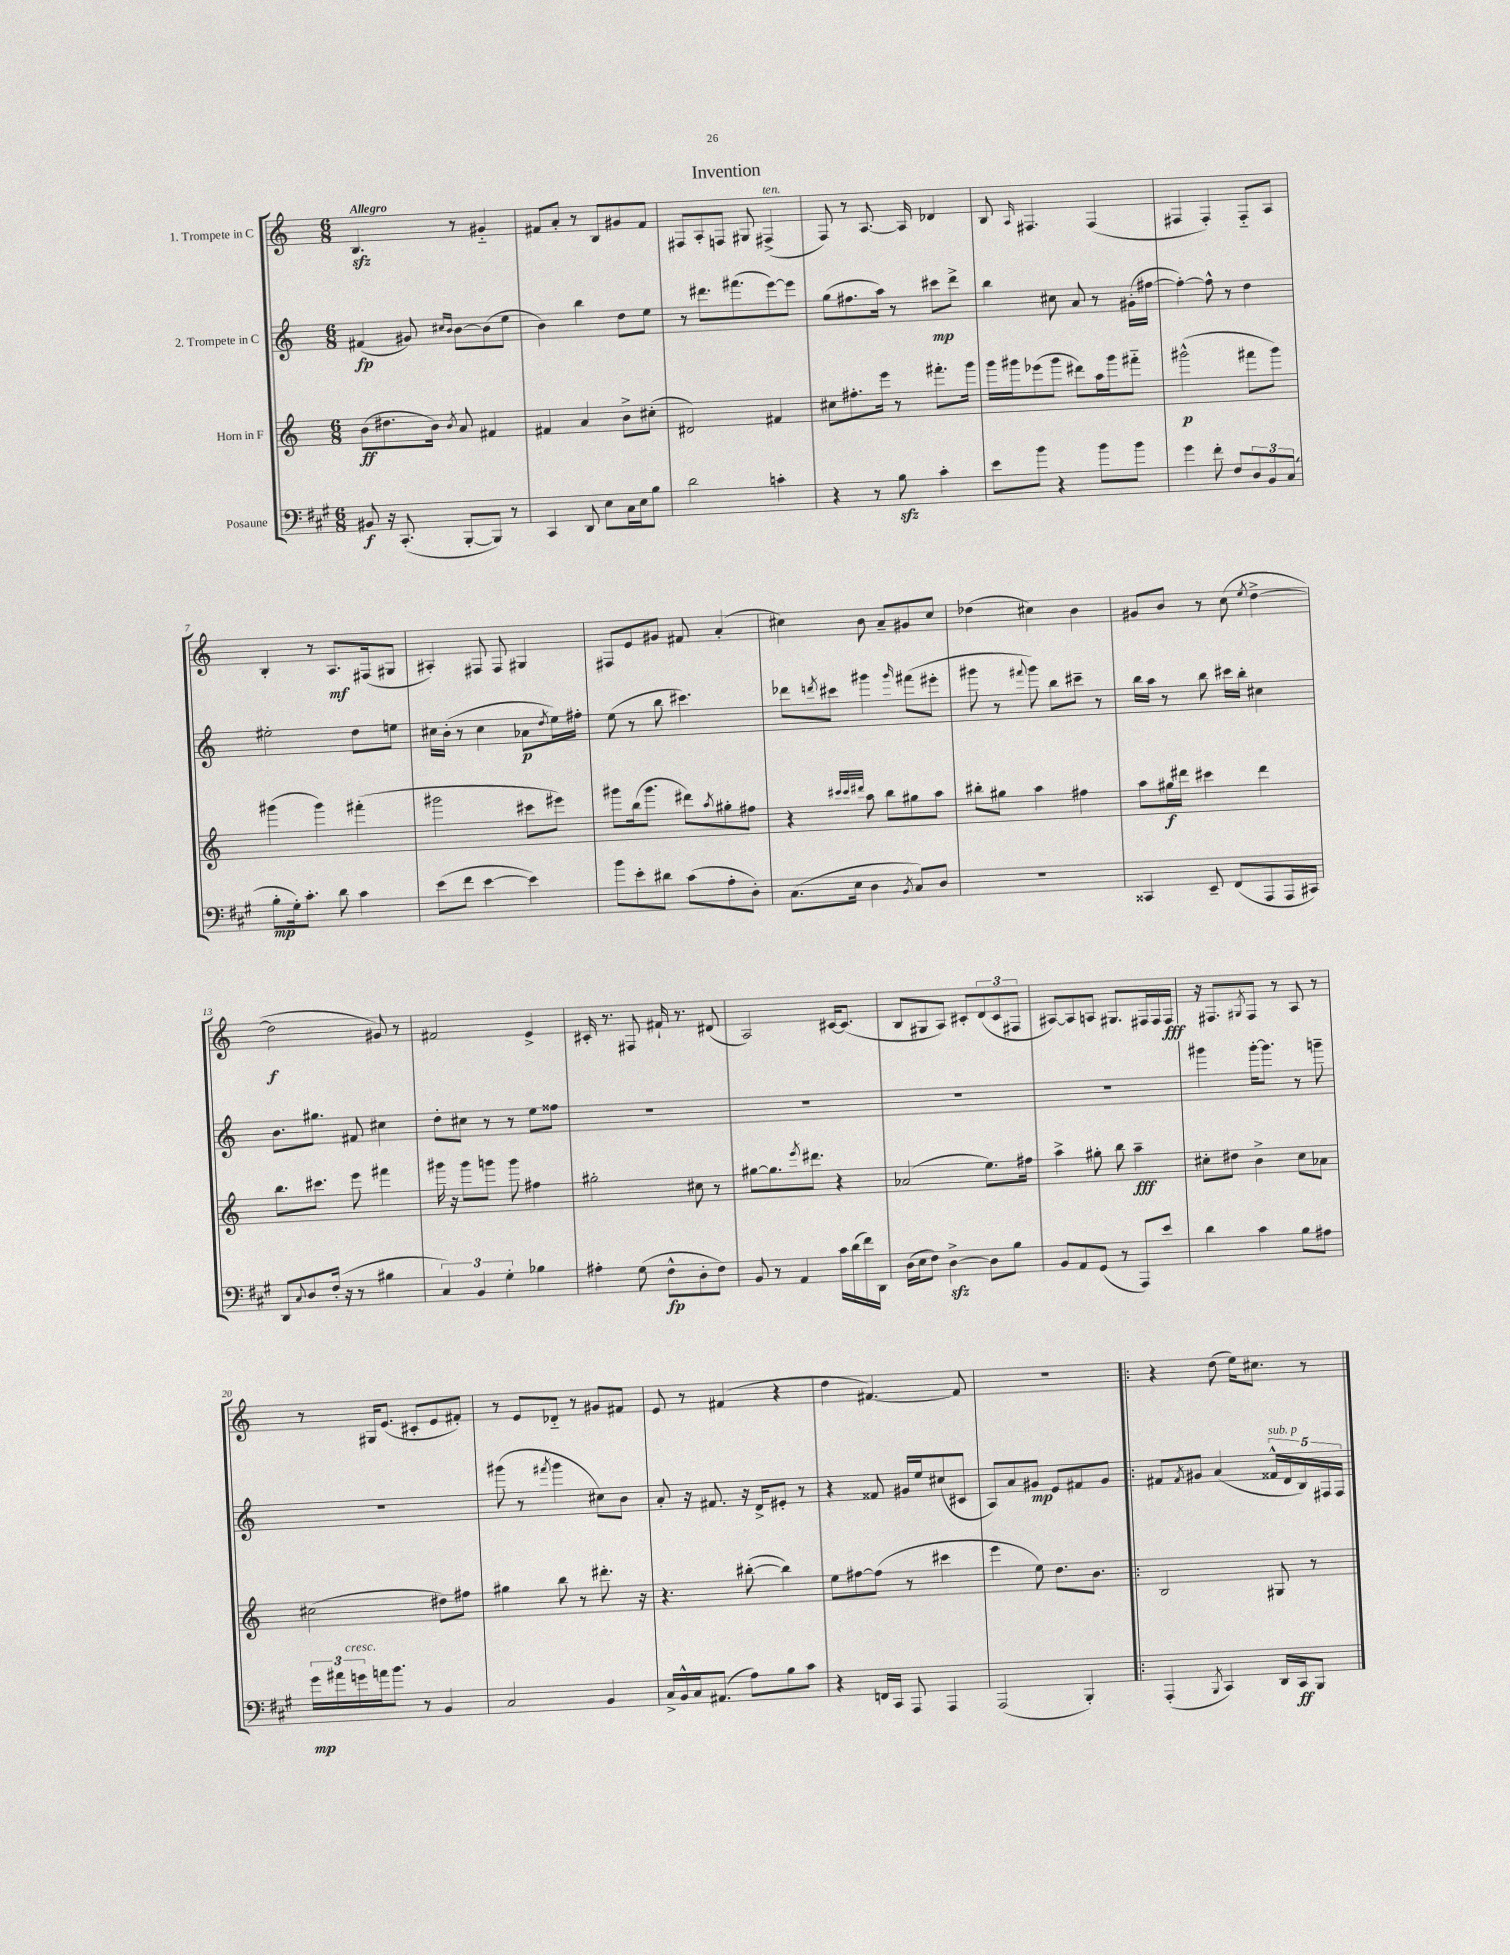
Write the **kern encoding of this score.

**kern	**kern	**kern	**kern
*staff4	*staff3	*staff2	*staff1
*clefF4	*clefG2	*clefG2	*clefG2
*k[f#c#g#]	*k[]	*k[]	*k[]
*M6/8	*M6/8	*M6/8	*M6/8
8BB#	(8b	(4f#	4.B
16r	8.dd#	.	.
(8.CC#'	.	.	.
.	.	8g#)	.
.	16b)	.	.
.	.	16qqcc#	.
.	8qb	16qqb	.
[8BBB'	8a	[8b	8r
8BBB])	4f#	(8b]	4g#'~
8r	.	8ee	.
=	=	=	=
4CC#	4f#	4b)	8f#
.	.	.	8a'
8DD	4a	4bb	8r
8E	.	.	8B
16C#	8b^	8dd	8g#
16E	.	.	.
8B	(8cc#'	8ee	8f#
=	=	=	=
2d	2d#)	8r	8F#
.	.	8.ddd#	8A'
.	.	.	8F
.	.	(8.fff#	.
.	.	.	8G#
4c'	4f#	[8eee)	(4F#^
.	.	8eee]	.
=	=	=	=
4r	8cc#	(8gg	8F)
.	8.ff#'	8.ff#	8r
8r	.	.	[8.A
.	16eee	16aa)	.
8B	8r	8r	.
.	.	.	16A]
4c#'	8.fff#'	8ccc#	4d-
.	.	8ddd^	.
.	16ggg	.	.
=	=	=	=
8e	16ggg	4bb	8B
.	16ggg#	.	.
.	.	.	16qqA
8b	(8eee-	.	4.F#
4r	8ggg#	8cc#	.
.	8ddd#)	8a	.
8b	16aa	8r	(4F#
.	16ggg#	.	.
8b	8fff#'~	(16g#'	.
.	.	[16ff#	.
=	=	=	=
4g#	(2ggg#^^	4ff#'_)	4F#
8f#'	.	8ff#^^]	4F#')
8F#	.	8r	.
12D	8fff#	4dd	8F#'~
12BB	.	.	.
.	8ggg#)	.	8A
(12C#	.	.	.
=	=	=	=
8B'	(4ggg#	2ee#'	4B'
16G#')	.	.	.
8.c#'	.	.	.
.	4ggg#)	.	8r
8d	.	.	8.A
4c#	(4fff#'	8dd	.
.	.	.	(16F#
.	.	8ee	8G#
=	=	=	=
(8e	2ggg#	16cc#	4A#')
.	.	(16b'	.
8f#	.	8r	.
[4e	.	4cc#	8F#
.	.	.	8F#
4e])	8ccc#	8a-	4G#
.	.	8qdd	.
.	8eee#)	16ee)	.
.	.	16ff#'	.
=	=	=	=
8b	8ggg#	(8ee	8F#
8e'	(16bb	8r	8e
.	8.ggg#	.	.
8d#	.	8bb	8g#
(8c#	8ddd#)	4.ccc#)	8f#
.	8qaa	.	.
8A'	8gg#'	.	(4a'
8D')	8ff#	.	.
=	=	=	=
(8.C#	4r	8ddd-	4cc#)
.	.	8qddd	.
.	.	8ccc#	.
16E	.	.	.
.	32qqccc#	.	.
.	32qqccc#	.	.
.	32qqddd#	.	.
4D	8aa	4ggg#	8b
.	8bb	.	8a~
8qBB	.	16qqggg#	.
8C#)	8gg#	(8fff#	8g#
8D	8aa	8eee#'	8cc#
=	=	=	=
2.r	8bb#'	8ggg#	(4dd-
.	8gg#	8r	.
.	.	8qqfff#	.
.	4aa	8ggg#)	4cc#)
.	.	8bb	.
.	4ff#	8ccc#~	4b
.	.	8r	.
=	=	=	=
4CC##	8aa	16bb	8g#
.	.	16aa	.
.	16gg#	8r	8b
.	16ddd#	.	.
8EE~	4ccc#	8bb	8r
(8FF#	.	16ccc#	(8cc
.	.	16bb'	.
.	.	.	8qee
8AAA	4ddd#	4cc#	[4dd^
16AAA	.	.	.
16CC#)	.	.	.
=	=	=	=
8DD	8.bb	8.b	2dd]
8qqC#	.	.	.
8D	.	.	.
.	8.ccc#	8.gg#	.
(16F#'	.	.	.
16r	.	.	.
8r	8eee	8f#	.
4B#	4fff#	4cc#	8g#)
.	.	.	8r
=	=	=	=
6C#)	16ggg#	8dd'	2f#
.	16r	.	.
.	8ggg#	8cc#	.
6BB	.	.	.
.	8ggg	8r	.
6G#'	.	.	.
.	8ggg	8r	.
4B-	4ff#	8ee	4e^
.	.	8ff##	.
=	=	=	=
4A#'	2gg#'	2.r	16c#'
.	.	.	8.r
(8G#	.	.	8F#
8F#^^	.	.	16f#`
.	.	.	8.r
8D'	8cc#	.	.
8F#)	8r	.	(8d#
=	=	=	=
8BB	[8gg#	2.r	2A)
8r	8.gg#]	.	.
4AA	.	.	.
.	8qeee	.	.
.	8.ddd#	.	.
16c#	4r	.	[16c#
(16d	.	.	(8.c#]
16f#)	.	.	.
16DD	.	.	.
=	=	=	=
(16D	(2a-	2.r	8B
16E	.	.	.
8F#)	.	.	8G#
[4D^	.	.	8A)
.	.	.	8c#'
8D]	8.ee)	.	(12d
.	.	.	12c#
8B	.	.	.
.	.	.	12F#
.	16ff#	.	.
=	=	=	=
8BB	4aa^	2.r	[8A#)
8AA	.	.	8A#]
(8GG#	8gg#'	.	8A
8r	8bb	.	8.G#
8AAA)	4aa~	.	.
.	.	.	16F#
8e	.	.	16F#
.	.	.	16F#
=	=	=	=
4d	8cc#'	4ggg#	16r
.	.	.	8.F#
.	8dd#	.	.
.	.	.	8qG#
4c#	4b^	[16ggg#'	8F#
.	.	8.ggg#]	.
.	.	.	8r
8B	8cc#	8r	8A
8A#	8a-	8ggg~	8r
=	=	=	=
24g#	(2cc#	2.r	8r
24a#	.	.	.
24g	.	.	.
16a	.	.	16G#
8.b	.	.	(8.e
8r	.	.	8c#'
4BB	8dd#)	.	8e
.	8ff#	.	8f#')
=	=	=	=
2C#	4gg#	(8ggg#	8r
.	.	8r	8e
.	.	8qfff#	.
.	8bb	4ggg#	8d-'~
.	8r	.	8r
4BB	8.ddd#'	8cc#)	8g#
.	.	8b	8f#
.	16r	.	.
=	=	=	=
16C#^	4.r	8a'	8e
16BB^^	.	.	.
16C#	.	16r	8r
(8.AA#	.	8.f#	.
.	.	.	(4f#
8A)	([8bb#'	16r	.
.	.	16d^	.
8B	4bb#])	8e#'	4r
8c#	.	8r	.
=	=	=	=
4r	8ee	4r	4dd
.	[8ff#	.	.
16FF	(8ff#]	8f##	[4.f#)
16CC#	.	.	.
8AAA	8r	16g#	.
.	.	16ee	.
4AAA	4ccc#	(8cc#	.
.	.	8c#	8f#]
=	=	=	=
(2AAA	4eee	8A)	2.r
.	.	8a	.
.	8ee)	8g#	.
.	8.dd	8e	.
4BBB')	.	8f#	.
.	8.b	.	.
.	.	8g#	.
=!|:	=!|:	=!|:	=!|:
(4AAA'	2B	8f#	4r
.	.	8qf#	.
.	.	8g#	.
8qBBB	.	.	.
4CC#)	.	(4a	(8dd
.	.	.	16ee)
.	.	.	8.cc#
16DD	8G#	20f##^^	.
.	.	20d	.
16CC#	.	.	.
.	.	20B)	.
8BBB	8r	.	8r
.	.	20F#	.
.	.	20F#	.
==	==	==	==
*-	*-	*-	*-
